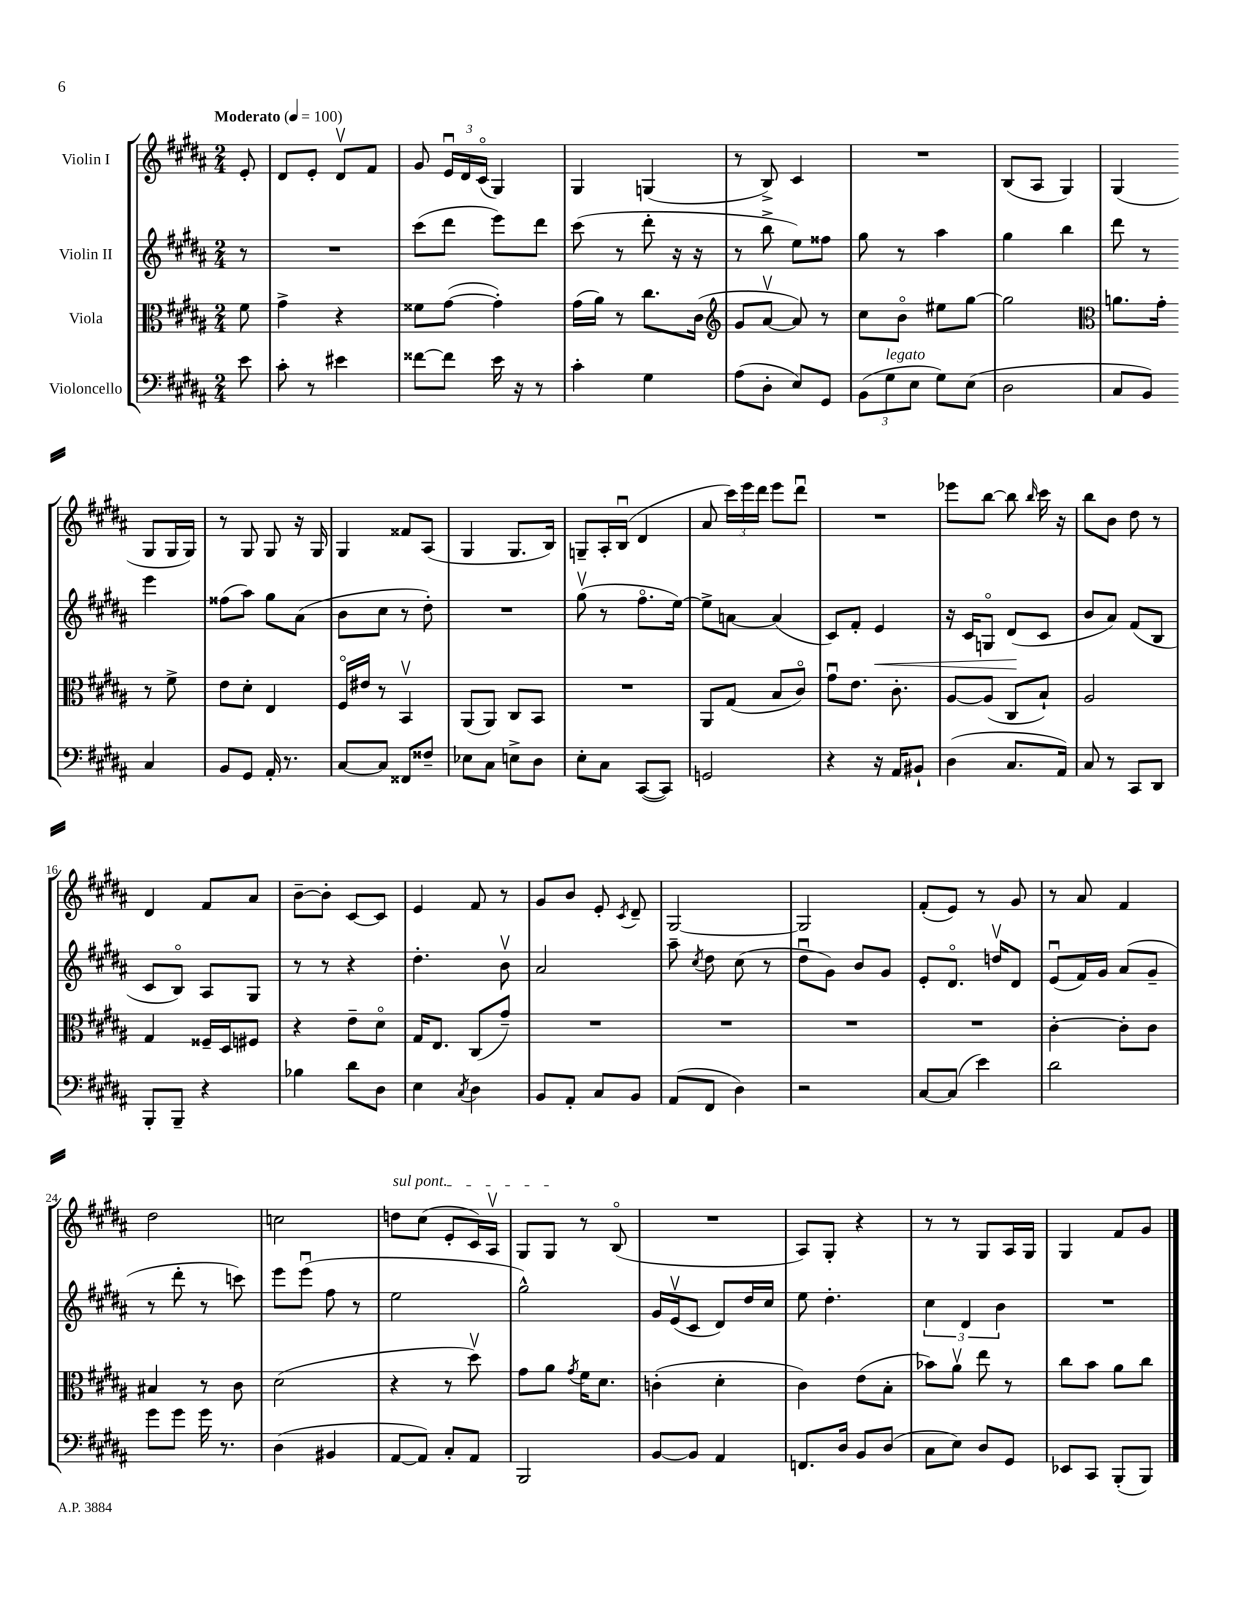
<<
\new StaffGroup <<
\new Staff = "s0" \with { instrumentName = "Violin I" } {
    \clef treble \key b \major \numericTimeSignature \time 2/4 \partial 8 \tempo "Moderato" 4 = 100
    \autoBeamOff e'8-. |
    dis'8[ e'8]-. dis'8[\upbow fis'8] |
    gis'8 \tuplet 3/2 { e'16[\downbow dis'16 cis'16]\flageolet( } gis4) |
    gis4 g4( |
    r8 b8->) cis'4 |
    R2 |
    b8[( ais8] gis4) |
    gis4( gis8[ gis16 gis16]) |
    r8 gis8 gis8 r16 gis16 |
    gis4 fisis'8[ ais8]( |
    gis4 gis8.[ b16]) |
    g8[-- ais16-. b16]\downbow( dis'4 |
    ais'8 \tuplet 3/2 { cis'''16[) e'''16 dis'''16] } e'''8[ dis'''8]\downbow |
    R2 |
    ees'''8[ b''8]~ b''8 \grace { b''16 } cis'''16 r16 |
    b''8[ b'8] dis''8 r8 |
    dis'4 fis'8[ ais'8] |
    b'8[~-- b'8]-. cis'8[~ cis'8] |
    e'4 fis'8 r8 |
    gis'8[ b'8] e'8-. \acciaccatura { cis'8 } dis'8-- |
    gis2~ |
    gis2 |
    fis'8[-.( e'8]) r8 gis'8 |
    r8 ais'8 fis'4 |
    dis''2 |
    c''2 |
    \once \override TextSpanner.bound-details.left.text = \markup { \italic "sul pont." } d''8[\startTextSpan cis''8]( e'8[-. cis'16) ais16]\upbow |
    gis8[ gis8]\stopTextSpan r8 b8\flageolet( |
    R2 |
    ais8[) gis8]-. r4 |
    r8 r8 gis8[ ais16 gis16] |
    gis4 fis'8[ gis'8] \bar "|." |
}
\new Staff = "s1" \with { instrumentName = "Violin II" } {
    \clef treble \key b \major \numericTimeSignature \time 2/4 \partial 8
    \autoBeamOff r8 |
    R2 |
    cis'''8[( dis'''8] e'''8[) dis'''8] |
    cis'''8( r8 dis'''8-. r16 r16 |
    r8 b''8-> e''8[) fisis''8] |
    gis''8 r8 ais''4 |
    gis''4 b''4 |
    dis'''8 r8 e'''4 |
    fisis''8[( ais''8]) gis''8[ ais'8]( |
    b'8[ cis''8] r8 dis''8-.) |
    R2 |
    gis''8\upbow( r8 fis''8.[\flageolet e''16]~) |
    e''8[-> a'8]~ a'4( |
    cis'8[) fis'8]-. e'4\< |
    r16 cis'16[ g8]\flageolet dis'8[\!( cis'8] |
    b'8[ ais'8]) fis'8[( b8] |
    cis'8[ b8]\flageolet) ais8[ gis8] |
    r8 r8 r4 |
    dis''4.-. b'8\upbow |
    ais'2 |
    ais''8-- \acciaccatura { cis''8 } dis''8 cis''8( r8 |
    dis''8[\downbow gis'8]) b'8[ gis'8] |
    e'8[-. dis'8.]\flageolet d''16[\upbow dis'8] |
    e'8[\downbow( fis'16) gis'16] ais'8[( gis'8]-- |
    r8 dis'''8-. r8 c'''8) |
    e'''8[ e'''8]\downbow( fis''8 r8 |
    e''2 |
    gis''2-^) |
    gis'16[ e'16\upbow( cis'8] dis'8[) dis''16 cis''16] |
    e''8 dis''4.-. |
    \tuplet 3/2 { cis''4 dis'4 b'4 } |
    R2 \bar "|." |
}
\new Staff = "s2" \with { instrumentName = "Viola" } {
    \clef alto \key b \major \numericTimeSignature \time 2/4 \partial 8
    \autoBeamOff fis'8 |
    gis'4-> r4 |
    fisis'8[ gis'8]~( gis'4-.) |
    gis'16[( ais'16]) r8 cis''8.[ cis'16]( |
    \clef treble gis'8[ ais'8]~\upbow ais'8) r8 |
    cis''8[ b'8]\flageolet eis''8[ gis''8]~ |
    gis''2 |
    \clef alto a'8.[ gis'16]-. r8 fis'8-> |
    e'8[ dis'8]-. e4 |
    fis16[\flageolet eis'16] r8 b,4\upbow |
    ais,8[( ais,8]) cis8[ b,8] |
    R2 |
    ais,8[ gis8]( b8[ cis'8]\flageolet) |
    gis'8[\downbow e'8.] cis'8.-. |
    ais8[~ ais8]( cis8[ b8]-!) |
    ais2 |
    gis4 fisis16[-- dis16 fis8] |
    r4 e'8[-- dis'8]\flageolet |
    gis16[ e8.] cis8[( gis'8]--) |
    R2 |
    R2 |
    R2 |
    R2 |
    cis'4~-. cis'8[-. cis'8] |
    bis4 r8 cis'8 |
    dis'2( |
    r4 r8 dis''8\upbow) |
    gis'8[ ais'8] \acciaccatura { gis'8 } fis'16[ dis'8.] |
    c'4-.( dis'4-. |
    cis'4) e'8[( b8]-. |
    bes'8[) ais'8]\upbow e''8 r8 |
    cis''8[ b'8] ais'8[ cis''8] \bar "|." |
}
\new Staff = "s3" \with { instrumentName = "Violoncello" } {
    \clef bass \key b \major \numericTimeSignature \time 2/4 \partial 8
    \autoBeamOff e'8 |
    cis'8-. r8 eis'4 |
    fisis'8[~ fisis'8] e'16 r16 r8 |
    cis'4-. gis4 |
    ais8[( dis8]-. e8[) gis,8] |
    \tuplet 3/2 { b,8[( gis8^\markup { \italic "legato" } e8] } gis8[) e8]( |
    dis2 |
    cis8[ b,8]) cis4 |
    b,8[ gis,8] ais,16-. r8. |
    cis8[~ cis8] fisis,8[ fisis8]-- |
    ees8[ cis8] e8[-> dis8] |
    e8[-. cis8] cis,8[~( cis,8]) |
    g,2 |
    r4 r16 ais,16[ bis,8]-! |
    dis4( cis8.[ ais,16]) |
    cis8 r8 cis,8[ dis,8] |
    b,,8[-. b,,8]-- r4 |
    bes4 dis'8[ dis8] |
    e4 \acciaccatura { cis8 } dis4 |
    b,8[ ais,8]-. cis8[ b,8] |
    ais,8[( fis,8] dis4) |
    r2 |
    cis8[~ cis8]( e'4) |
    dis'2 |
    gis'8[ gis'8] gis'16 r8. |
    dis4( bis,4 |
    ais,8[~ ais,8]) cis8[-. ais,8] |
    b,,2 |
    b,8[~ b,8] ais,4 |
    f,8.[ dis16] b,8[ dis8]( |
    cis8[ e8]) dis8[ gis,8] |
    ees,8[ cis,8] b,,8[-.( b,,8]) \bar "|." |
}
>>
>>
